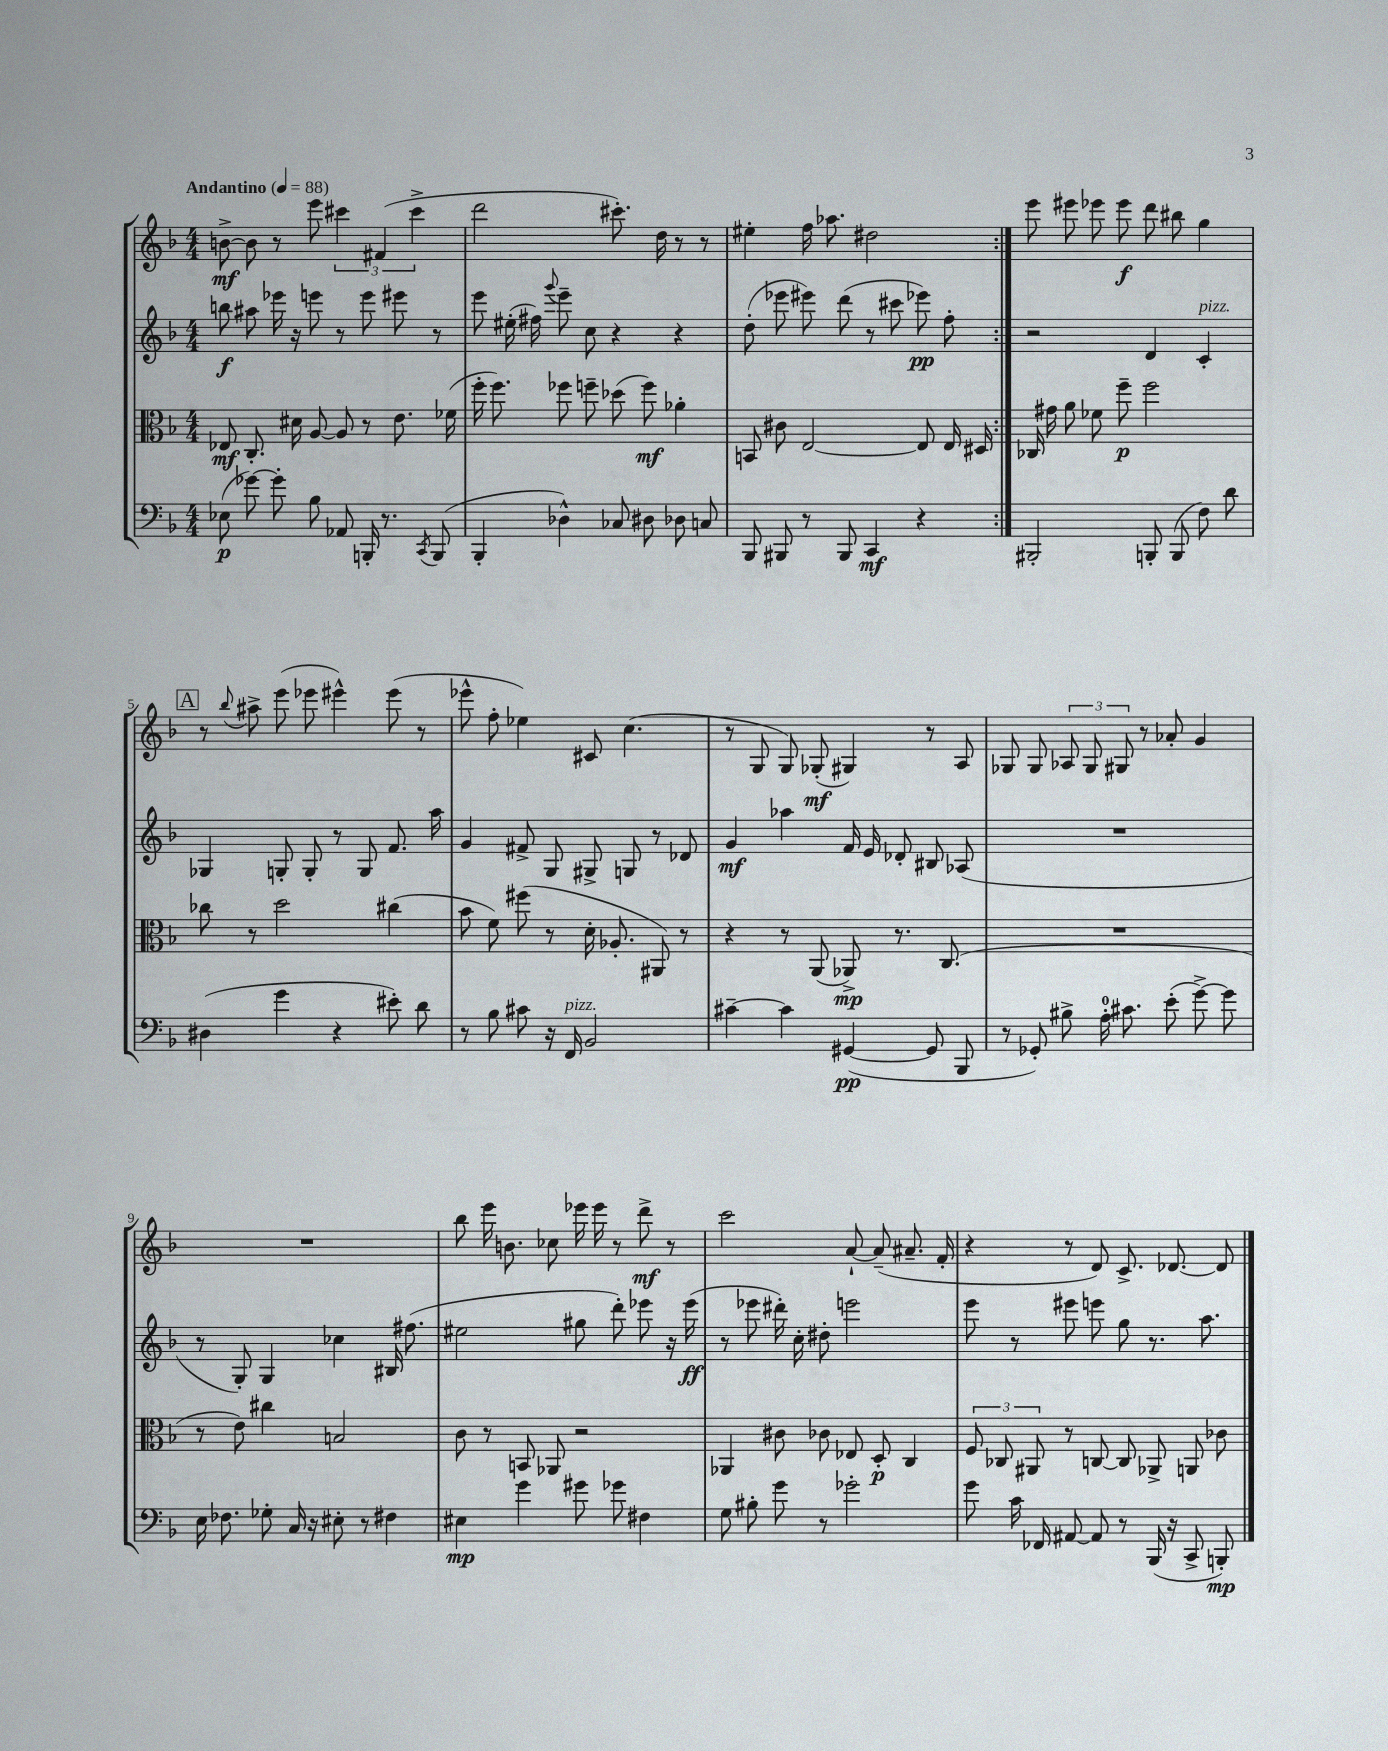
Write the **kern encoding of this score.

**kern	**kern	**kern	**kern
*staff4	*staff3	*staff2	*staff1
*clefF4	*clefC3	*clefG2	*clefG2
*k[b-]	*k[b-]	*k[b-]	*k[b-]
*M4/4	*M4/4	*M4/4	*M4/4
*MM88	*MM88	*MM88	*MM88
(8E-	8E-	8bb	[8b^
[8g-)	8.C'	8aa#	8b]
8g-']	.	16eee-	8r
.	16d#	16r	.
8B-	[8A	8eee	8eee
8AA-	8A]	8r	6ccc#
16BBB'	8r	8eee	.
.	.	.	(6f#
8.r	.	.	.
.	8.e	8eee#	.
.	.	.	6ccc#^
8qCC	.	.	.
(8BBB	.	8r	.
.	(16f-	.	.
=	=	=	=
4BBB-'	16ff'	8eee	2ddd
.	8.ff)	.	.
.	.	(16ee#'	.
.	.	16ff#)	.
.	.	8qqggg	.
4D-^^)	8ff-	8eee~	.
.	8ff~	8cc	.
8C-	(8dd-	4r	8.ccc#')
8D#	8ff)	.	.
.	.	.	16dd
8D-	4a-'	4r	8r
8C	.	.	8r
=	=	=	=
8BBB-	8BB	(8dd'	4ee#'
8BBB#	8c#	8eee-	.
8r	[2E	8eee#)	16ff
.	.	.	8.aa-
8BBB#	.	(8ddd	.
4CC	.	8r	2dd#
.	.	8ccc#	.
4r	8E]	8eee-)	.
.	16E	8ff'	.
.	16D#	.	.
=:|!	=:|!	=:|!	=:|!
2BBB#'	16C-	2r	8eee
.	16g#	.	.
.	8a	.	8eee#
.	8f-	.	8eee-
.	8ff~	.	8eee-
8BBB'	2ff	4d	8ddd
(8BBB	.	.	8bb#
8F)	.	4c'	4gg
8d	.	.	.
=	=	=	=
(4D#	8cc-	4G-	8r
.	.	.	8qqbb-
.	8r	.	8aa#^
4g	2dd	8G'	(8eee
.	.	8G'	8eee-
4r	.	8r	4eee#^^)
.	.	8G	.
8e#')	(4cc#	8.f	(8eee#
8d	.	.	8r
.	.	16aa	.
=	=	=	=
8r	8b-	4g	8eee-^^
8B-	8f)	.	8ff'
8c#	(8ff#	8f#^	4ee-)
16r	8r	8G	.
16FF	.	.	.
2BB-	16d'	8G#^	8c#
.	8.A-'	.	.
.	.	8G	(4.cc
.	8AA#)	8r	.
.	8r	8d-	.
=	=	=	=
[4c#~	4r	4g	8r
.	.	.	8G
4c#]	8r	4aa-	8G)
.	(8AA	.	(8G-'
([4GG#	8AA-^)	16f	4G#)
.	.	16e	.
.	8.r	8d-'	.
8GG#]	.	8B#	8r
.	(8.C	.	.
8BBB-	.	(8A-	8A
=	=	=	=
8r	1r	1r	8G-
8GG-')	.	.	8G-
8B#^	.	.	12A-
.	.	.	12G-
16A'	.	.	.
.	.	.	12G#
8.c#	.	.	.
.	.	.	8r
(8e'	.	.	8a-'
[8g^)	.	.	4g
8g]	.	.	.
=	=	=	=
16E	8r	8r	1r
8.F-	.	.	.
.	8e)	8G')	.
8G-'	4cc#	4G	.
16C	.	.	.
16r	.	.	.
8E#'	2B	4cc-	.
8r	.	.	.
4F#	.	16B#	.
.	.	(8.ff#	.
=	=	=	=
4E#	8c	2ee#	8bb-
.	8r	.	16eee
.	.	.	8.b
4g	8BB	.	.
.	8AA-	.	8cc-
8g#	2r	8gg#	16eee-
.	.	.	16eee-
8g-	.	8ddd')	8r
4F#	.	8eee-	8ddd^
.	.	16r	8r
.	.	(16eee-	.
=	=	=	=
8G	4AA-	8r	2ccc
8B#'	.	8eee-	.
8g	8c#	16ddd#')	.
.	.	16cc'	.
8r	8c-	8dd#'	.
2g-'	8E-	2eee	[8a`
.	8D'	.	(8a~]
.	4C	.	8.a#~
.	.	.	16f'
=	=	=	=
8g	12F	8eee	4r
.	12C-	.	.
16c	.	8r	.
.	12AA#	.	.
16FF-	.	.	.
[8AA#	8r	8eee#	8r
8AA#]	[8C	8eee	8d)
8r	8C]	8gg	8.c^
(16BBB-	8AA-^	8.r	.
16r	.	.	[8.d-
8CC^	8AA	.	.
.	.	8.aa	.
8BBB')	8c-	.	8d-]
==	==	==	==
*-	*-	*-	*-
